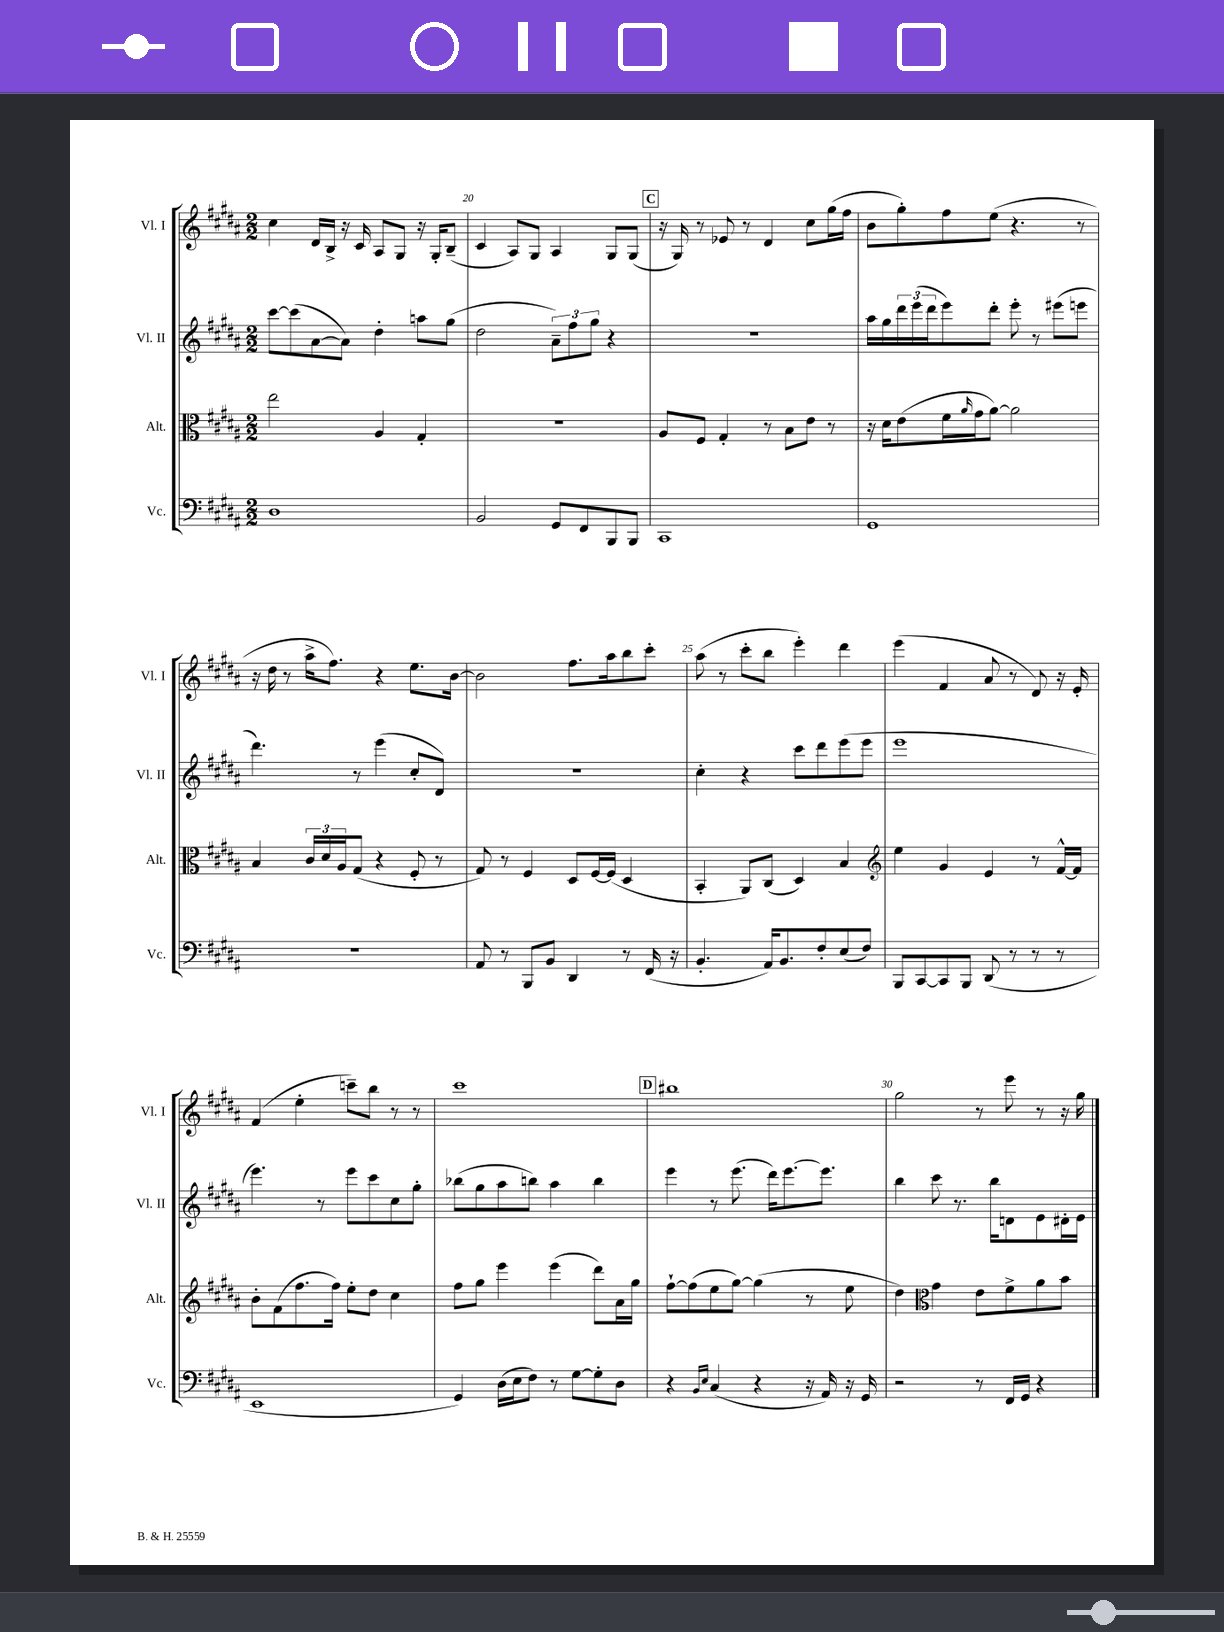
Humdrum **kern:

**kern	**kern	**kern	**kern
*staff4	*staff3	*staff2	*staff1
*clefF4	*clefC3	*clefG2	*clefG2
*k[f#c#g#d#a#]	*k[f#c#g#d#a#]	*k[f#c#g#d#a#]	*k[f#c#g#d#a#]
*M2/2	*M2/2	*M2/2	*M2/2
1D#	2ee\	[8ccc#\L	4cc#\
.	.	(8ccc#\]	.
.	.	[8a#\	16d#/LL
.	.	.	16B^/JJ
.	.	8a#\]J)	16r
.	.	.	16c#/
.	4A#/	4dd#'\	8A#/L
.	.	.	8G#/J
.	4G#'/	8aa\L	16r
.	.	.	16G#'/LK
.	.	(8gg#\J	(8B~/J
=	=	=	=
2BB/	1r	2dd#\	4c#/
.	.	.	8A#/L)
.	.	.	8G#/J
8GG#/L	.	12a#~\L)	4A#/
.	.	12ff#\	.
8FF#/	.	.	.
.	.	12gg#\J	.
8BBB/	.	4r	8G#/L
8BBB/J	.	.	(8G#/J
=	=	=	=
1CC#	8A#/L	1r	16r
.	.	.	16G#/)
.	8F#/J	.	8r
.	4G#'/	.	8e-/
.	.	.	8r
.	8r	.	4d#/
.	8B\L	.	.
.	8e\J	.	8cc#\L
.	8r	.	(16gg#\L
.	.	.	16ff#\JJ
=	=	=	=
1GG#	16r	16aa#\LL	8b\L
.	16d#\LK	16gg#\	.
.	(8e\	24ddd#\	8gg#'\)
.	.	(24eee\	.
.	.	24ddd#\J	.
.	16f#\L	8eee\)	8ff#\
.	16qqa#/	.	.
.	16g#\J	.	.
.	[8a#\J)	8ddd#'\J	(8ee\J
.	2a#\]	8eee'\	4.r
.	.	8r	.
.	.	(8eee#\L	.
.	.	8eee\J	8r
=	=	=	=
1r	4B/	4.ddd#\)	16r
.	.	.	16dd#\
.	.	.	8r
.	24c#/LL	.	16aa#^\LK
.	24d#/	.	.
.	.	.	8.ff#\J)
.	24A#/J	.	.
.	(8G#/J	8r	.
.	4r	(4eee\	4r
.	8F#'/	8cc#'/L	8.ee\L
.	8r	8d#/J)	.
.	.	.	[16b\Jk
=	=	=	=
8AA#/	8G#/)	1r	2b\]
8r	8r	.	.
8BBB/L	4F#/	.	.
8BB/J	.	.	.
4DD#/	8D#/L	.	8.ff#\L
.	[16F#/L	.	.
.	(16F#/]JJ	.	16aa#\k
8r	4D#/	.	8bb\
(16FF#/	.	.	8ccc#'\J
16r	.	.	.
=	=	=	=
4.BB'/	4BB'/	4cc#'\	(8aa#\
.	.	.	8r
.	8AA#/L)	4r	8ccc#'\L
16AA#/LK)	(8C#/J	.	8bb\J
8.BB/	.	.	.
.	4D#/)	8ccc#\L	4eee'\)
8F#'/	.	8ddd#\	.
(8E/	4B/	(8eee\	4ddd#\
8F#/J)	.	8eee\J	.
=	=	=	=
*	*clefG2	*	*
8BBB/L	4ee\	1eee	(4eee\
[8CC#/	.	.	.
8CC#/]	4g#/	.	4f#/
8BBB/J	.	.	.
(8DD#/	4e/	.	8a#/
8r	.	.	8r
8r	8r	.	8d#/)
8r	[16f#^^/LL	.	16r
.	16f#/]JJ	.	16e'/
=	=	=	=
1EE	8b'\L	4.eee\)	(4f#/
.	(8f#\	.	.
.	8.ff#\	.	4ee'\
.	.	8r	.
.	16ff#\Jk)	.	.
.	8ee'\L	8eee\L	8ccc~\L)
.	8dd#\J	8ccc#\	8bb\J
.	4cc#\	8cc#\	8r
.	.	8gg#'\J	8r
=	=	=	=
4GG#/)	8ff#\L	(8bb-\L	1ccc#
.	8gg#\J	8gg#\	.
(16D#\LL	4eee\	8aa#\	.
16E\J	.	.	.
8F#\J)	.	8bb\J)	.
8r	(4eee\	4aa#\	.
[8G#\L	.	.	.
8G#'\]	8ddd#\L)	4bb\	.
8D#\J	16a#\L	.	.
.	16gg#\JJ	.	.
=	=	=	=
4r	[8ff#`\L	4eee\	1bb#
.	(8ff#\]	.	.
16qqBB/LL	.	.	.
16qqE/JJ	.	.	.
(4C#/	8ee\	8r	.
.	[8gg#\J)	(8.eee\	.
4r	(4gg#\]	.	.
.	.	16ddd#\LK)	.
.	.	[8.eee\	.
16r	8r	.	.
16AA#/)	.	8.eee\]J	.
16r	8ee\	.	.
16GG#/	.	.	.
=	=	=	=
2r	4dd#\)	4bb\	2gg#\
*	*clefC3	*	*
.	4g#\	8ccc#\	.
.	.	8.r	.
8r	8e\L	.	8r
.	.	16bb\LK	.
16FF#/LL	8f#^\	8d\	8eee\
16GG#/JJ	.	.	.
4r	8a#\	8e\	8r
.	8b\J	16d#'\L	16r
.	.	16e\JJ	16gg#\
==	==	==	==
*-	*-	*-	*-
